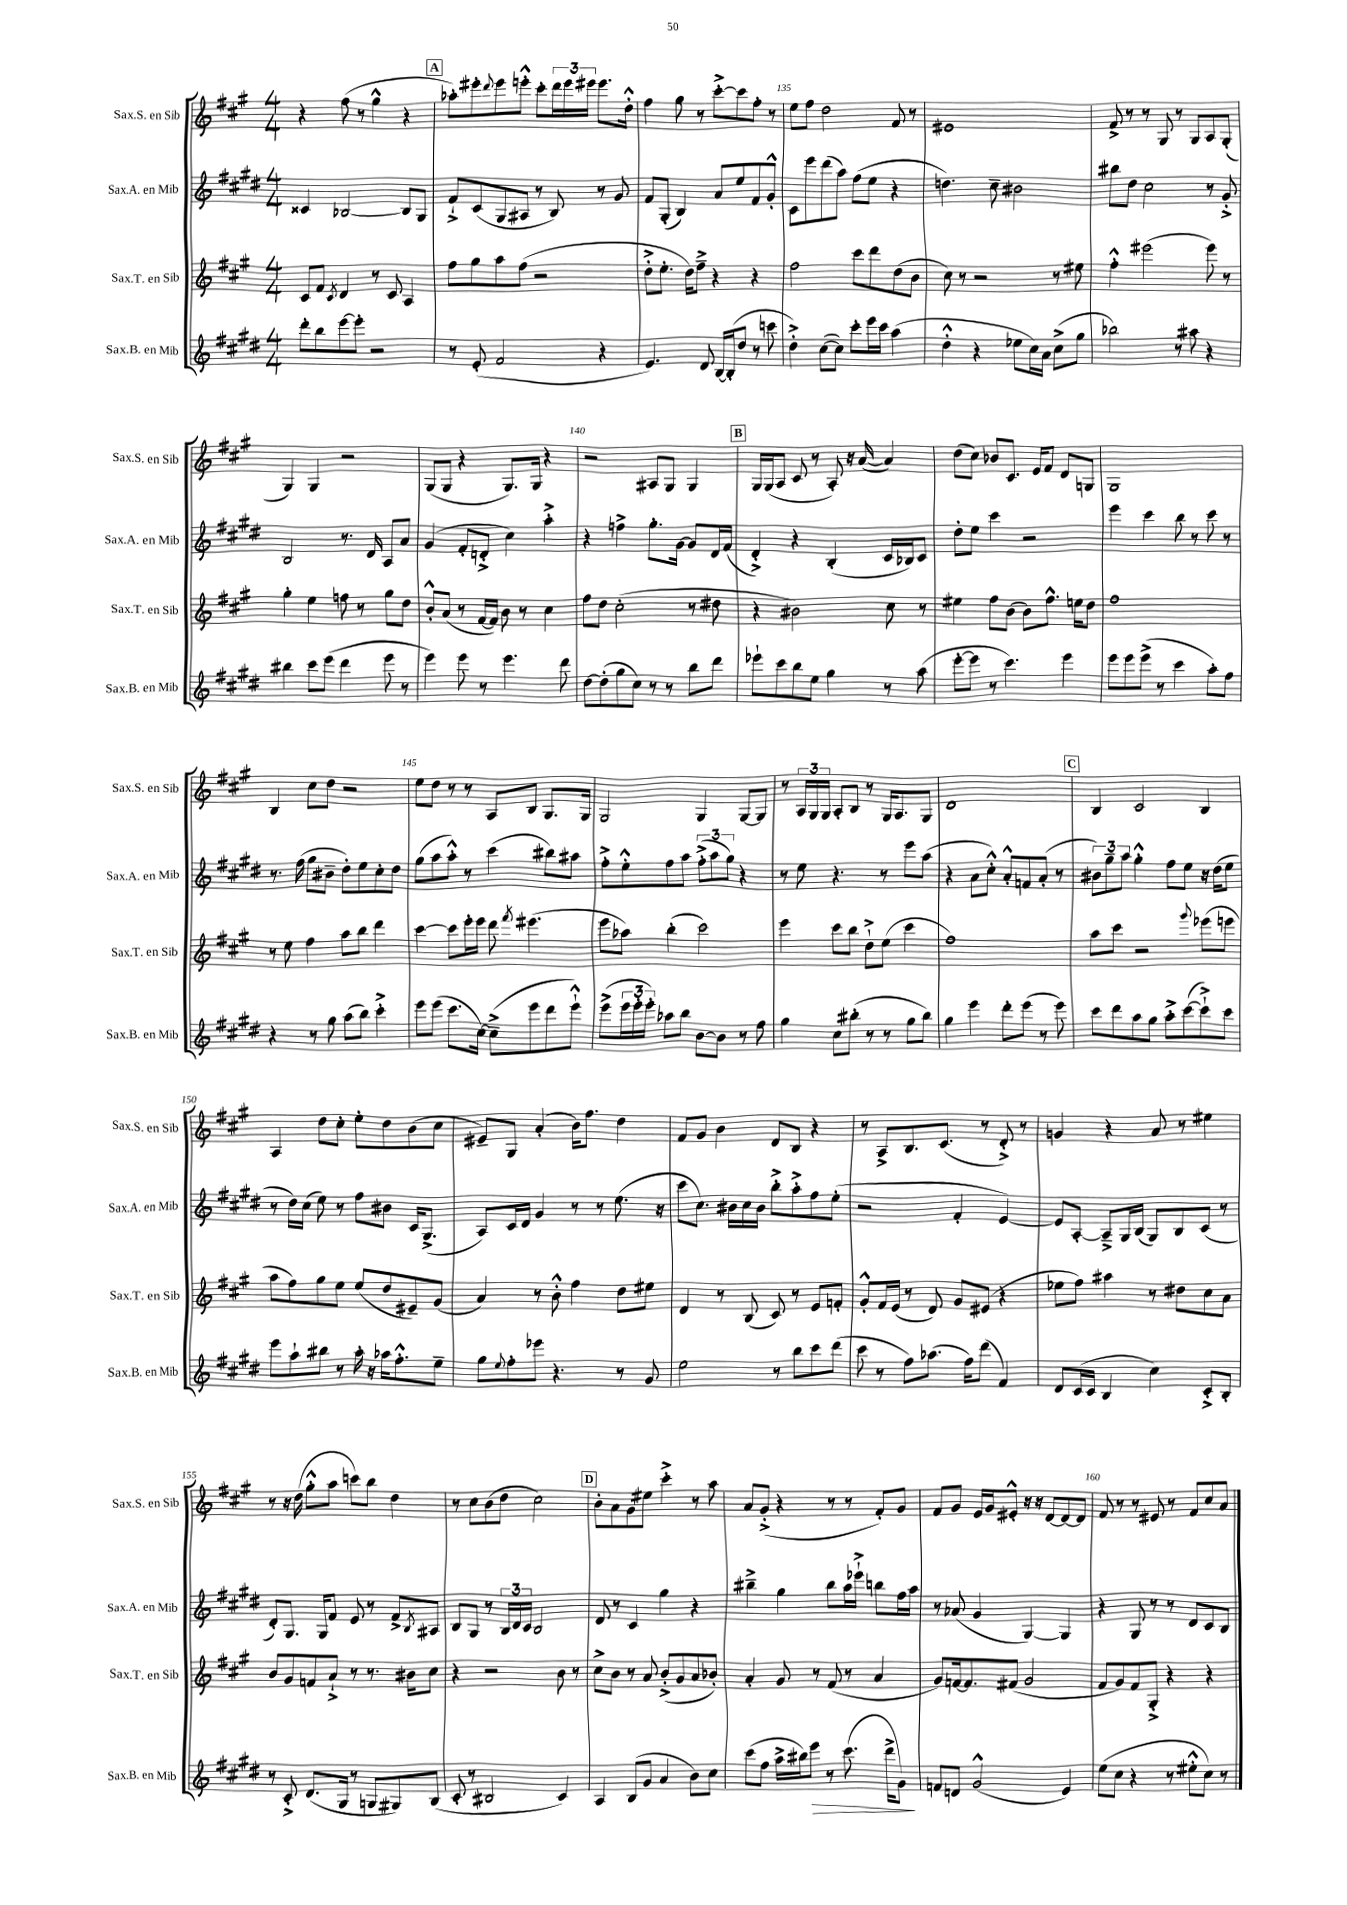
<<
\new StaffGroup <<
\new Staff = "s0" \with { instrumentName = "Sax.S. en Sib" shortInstrumentName = "Sax.S. en Sib" } {
    \clef treble \key a \major \numericTimeSignature \time 4/4
    r4 fis''8( r8 gis''4-^ r4 |
    \mark \markup { \box "A" } aes''8-.) eis'''8-. \appoggiatura { d'''8 } eis'''8 e'''8-.-^ cis'''8-. \tuplet 3/2 { d'''16 e'''16 eis'''16 } eis'''8. d''16-.-^ |
    fis''4 gis''8 r8 cis'''8~-.-> cis'''8 fis''8-. r8 |
    e''8 fis''8 d''2 fis'8 r8 |
    eis'1 |
    fis'8-> r8 r8 gis8 r8 gis8 a8 gis8-.( |
    gis4) gis4 r2 |
    gis8( gis8 r4 gis8.) gis16 r4 |
    r2 ais8 gis8 gis4 |
    \mark \markup { \box "B" } gis16 gis16( a8 cis'8 r8 a8-.) r16 a'16~( a'4) |
    d''8( cis''8) bes'8 cis'8. e'16 fis'8 d'8 g8 |
    gis1 |
    b4 cis''8 d''8 r2 |
    e''8 d''8 r8 r8 a8 b8 gis8. gis16 |
    gis2 gis4 gis8~ gis8 |
    r8 \tuplet 3/2 { a16 gis16 gis16 } a8-. b8 r8 gis16 a8. gis8 |
    d'1 |
    \mark \markup { \box "C" } b4 cis'2 b4 |
    a4 d''8 cis''8-. e''8-. d''8 b'8( cis''8 |
    eis'8--) gis8 a'4-.( b'16) fis''8. d''4 |
    fis'8 gis'8 b'4 d'8 b8 r4 |
    r8 a8-> b8. cis'8.( r8 d'8-.->) r8 |
    g'4 r4 a'8 r8 eis''4 |
    r8 r16 d''16( gis''8-.-^ a''8 c'''8) b''8 d''4 |
    r8 cis''8 b'8( d''8 cis''2) |
    \mark \markup { \box "D" } b'8-. a'8 gis'8 eis''8 cis'''4-.-> r8 a''8 |
    a'8 gis'8-.->( r4 r8 r8 fis'8-.) gis'8 |
    fis'8 gis'8 e'16 gis'16 eis'8-.-^ r16 r16 d'8~ d'8~ d'8 |
    fis'8 r8 r8 eis'8 r8 fis'8 cis''8 a'8 \bar "|." |
}
\new Staff = "s1" \with { instrumentName = "Sax.A. en Mib" shortInstrumentName = "Sax.A. en Mib" } {
    \clef treble \key e \major \numericTimeSignature \time 4/4
    cisis'4 bes2~ bes8 gis8 |
    \mark \markup { \box "A" } fis'8-!-> cis'8( gis8 ais8 r8 b8) r8 gis'8 |
    fis'8 gis8-.( b4) a'8 e''8 fis'8 gis'8-.-^ |
    cis'8 e'''8 dis'''8( a''8) fis''8( e''8 r4 |
    d''4.) cis''8-- bis'2 |
    bis''8 dis''8 cis''2 r8 gis'8-.-> |
    b2 r8. dis'16 a8 a'8 |
    gis'4( fis'8-. d'8-.-> cis''4) a''4-.-> |
    r4 f''4-> gis''8.-. gis'16~ gis'8 dis'16 fis'16( |
    \mark \markup { \box "B" } dis'4-.->) r4 b4-.( cis'16 bes16) cis'8 |
    dis''8-. e''8 cis'''4 r2 |
    e'''4 cis'''4 b''8 r8 cis'''8 r8 |
    r8. fis''16( gis''8 bis'8-- dis''8-.) e''8 cis''8-. dis''8 |
    gis''8( a''8 a''8-.-^) r8 cis'''4( bis''8) ais''8 |
    fis''8-.-> e''8-.-^ fis''8 a''8 \tuplet 3/2 { fis''8-.->( a''8 gis''8) } r4 |
    r8 e''8 r4. r8 e'''8 a''8( |
    r4 a'8 cis''8-.-^) a'8-.-^ f'8 a'8-.( r8 |
    \mark \markup { \box "C" } \tuplet 3/2 { bis'8) gis''8-- a''8 } gis''4-.-^ fis''8 e''8 r16 dis''16( e''8 |
    r8 dis''16) cis''16( e''8) r8 fis''8 bis'8 cis'16 gis8.->( |
    a8) cis'16 dis'16 gis'4 r8 r8 e''8.( r16 |
    cis'''8 cis''8.) bis'16 cis''16 bis'16 b''8-.-> a''8-.-> fis''8 e''8-.( |
    r2 fis'4-. e'4~) |
    e'8 a8~-. a8---> gis16 b16( gis8) b8 cis'8( r8 |
    dis'8-.) gis8. gis16 fis'8 e'8 r8 fis'8-> \acciaccatura { b8 } ais8 |
    b8 gis8 r8 \tuplet 3/2 { b16 dis'16 cis'16 } b2 |
    \mark \markup { \box "D" } dis'8 r8 cis'4 gis''4 r4 |
    bis''4---> gis''4 bis''8 a''16 ees'''16-!-> b''8 fis''16 a''16 |
    r8 aes'8( gis'4 gis4~) gis4 |
    r4 gis8 r8 r8 dis'8 cis'8 b8 \bar "|." |
}
\new Staff = "s2" \with { instrumentName = "Sax.T. en Sib" shortInstrumentName = "Sax.T. en Sib" } {
    \clef treble \key a \major \numericTimeSignature \time 4/4
    cis'8 fis'8 \acciaccatura { cis'8 } d'4 r8 cis'8 a4 |
    \mark \markup { \box "A" } fis''8 gis''8 a''8 fis''8( r2 |
    d''8-.-> e''8.-. d''16) fis''8---> r4 r4 |
    fis''2 cis'''8 d'''8 d''8( b'8 |
    cis''8) r8 r2 r8 eis''8 |
    fis''4-.-^ eis'''2( eis'''8) r8 |
    gis''4-. e''4 f''8 r8 gis''8 d''8 |
    b'8-.-^ a'8( r8 fis'16~ fis'16) b'8 r8 cis''4 |
    fis''8 d''8 cis''2-.( r8 dis''8 |
    \mark \markup { \box "B" } r4 bis'2) cis''8 r8 |
    eis''4 fis''8 b'8( b'8) fis''8.-^ e''16 d''8 |
    fis''1 |
    r8 e''8 fis''4 a''8 b''8 d'''4 |
    cis'''4~ cis'''8 e'''16-. e'''16 d'''8 \acciaccatura { fis'''8 } eis'''4.( |
    e'''8 aes''8) b''4-.( cis'''2) |
    e'''4 cis'''8 b''8 d''8-!-> e''8( cis'''4 |
    fis''1) |
    \mark \markup { \box "C" } a''8 cis'''8 r2 \appoggiatura { gis'''8 } ees'''8( e'''8 |
    a''8 fis''8) gis''8 e''8 e''8( d''8 eis'8--) gis'8( |
    a'4) r8 b'8-.-^ fis''4 d''8 eis''8 |
    d'4 r8 b8( cis'8) r8 e'8 f'8-. |
    gis'8-.-^ fis'16 e'16( r8 d'8) gis'8 eis'8( r4 |
    ees''8 fis''8) ais''4 r8 dis''8 cis''8 a'8 |
    b'8 gis'8 f'8 a'8-!-> r8 r8. bis'16 cis''8 |
    r4 r2 b'8 r8 |
    \mark \markup { \box "D" } cis''8-> b'8 r8 a'8 b'8-.->( gis'8 a'8 bes'8-.) |
    a'4-. gis'8 r8 fis'8( r8 a'4 |
    gis'8) f'16~ f'8. fis'8( gis'2 |
    fis'8 gis'8) fis'8 gis8-.-> r4 r4 \bar "|." |
}
\new Staff = "s3" \with { instrumentName = "Sax.B. en Mib" shortInstrumentName = "Sax.B. en Mib" } {
    \clef treble \key e \major \numericTimeSignature \time 4/4
    dis'''8-. b''8 e'''8~ e'''8-. r2 |
    \mark \markup { \box "A" } r8 e'8-.( fis'2 r4 |
    e'4.) dis'8 b16~ b16-.( dis''8 r8 c'''8 |
    dis''4-.->) cis''8~( cis''8) cis'''8-. e'''16 cis'''16 a''4( |
    dis''4-.-^ r4 ees''8 cis''16) a'16 cis''8->( gis''8 |
    bes''2) r8 ais''8 r4 |
    bis''4 cis'''8 e'''8( dis'''4 e'''8 r8 |
    e'''4) e'''8 r8 e'''4. dis'''8 |
    dis''8~ dis''8-.( gis''8 cis''8) r8 r8 b''8 dis'''8 |
    \mark \markup { \box "B" } ees'''8-! cis'''8 b''8 e''8 gis''4 r8 a''8( |
    e'''8~-. e'''8 r8 cis'''4.) e'''4 |
    e'''8 e'''8 e'''8->( r8 cis'''4 a''8-.) fis''8 |
    r4 r8 gis''8 a''8( b''8) cis'''4-.-> |
    e'''8 e'''8( cis'''8. cis''16~) cis''8--->( e'''8 dis'''8 e'''8-!-^) |
    e'''8->( \tuplet 3/2 { e'''16 e'''16-. e'''16-.) } aes''8 b''8 b'8~ b'8 r8 fis''8 |
    gis''4 cis''8 bis''8-.( r8 r8 gis''8 bis''8) |
    gis''4 e'''4 dis'''8-. e'''8( r8 e'''8) |
    \mark \markup { \box "C" } cis'''8 dis'''8 a''8 gis''8 a''8-.-> cis'''8~( cis'''8-!->) cis'''8 |
    e'''8 a''8-! bis''8 r8 a''16-. r16 aes''16 fis''8.-.-^ e''8-- |
    gis''8 \appoggiatura { e''8 } fis''8-. ees'''8 r4. r8 gis'8 |
    e''2 r8 b''8 cis'''8 dis'''8( |
    cis'''8 r8 fis''8) aes''8.( fis''16) dis'''8( fis'4) |
    dis'8 cis'16( cis'16 b4 cis''4) cis'8-.-> b8-. |
    r8 cis'8-.-> dis'8.( gis16 r8 g8 gis8) b8( |
    cis'8-. r8 bis2 cis'4) |
    \mark \markup { \box "D" } a4 b8( gis'8 a'4 b'8) cis''8 |
    cis'''8( fis''8 a''16-> bis''16) e'''8\> r8 cis'''8.( dis'''16-> gis'8\!) |
    f'8 d'8 gis'2-^( e'4) |
    e''8( cis''8 r4 r8 eis''8-.-^ cis''8) r8 \bar "|." |
}
>>
>>
\layout { \context { \Score currentBarNumber = #132 \override BarNumber.break-visibility = ##(#f #t #t) barNumberVisibility = #(every-nth-bar-number-visible 5) } }
